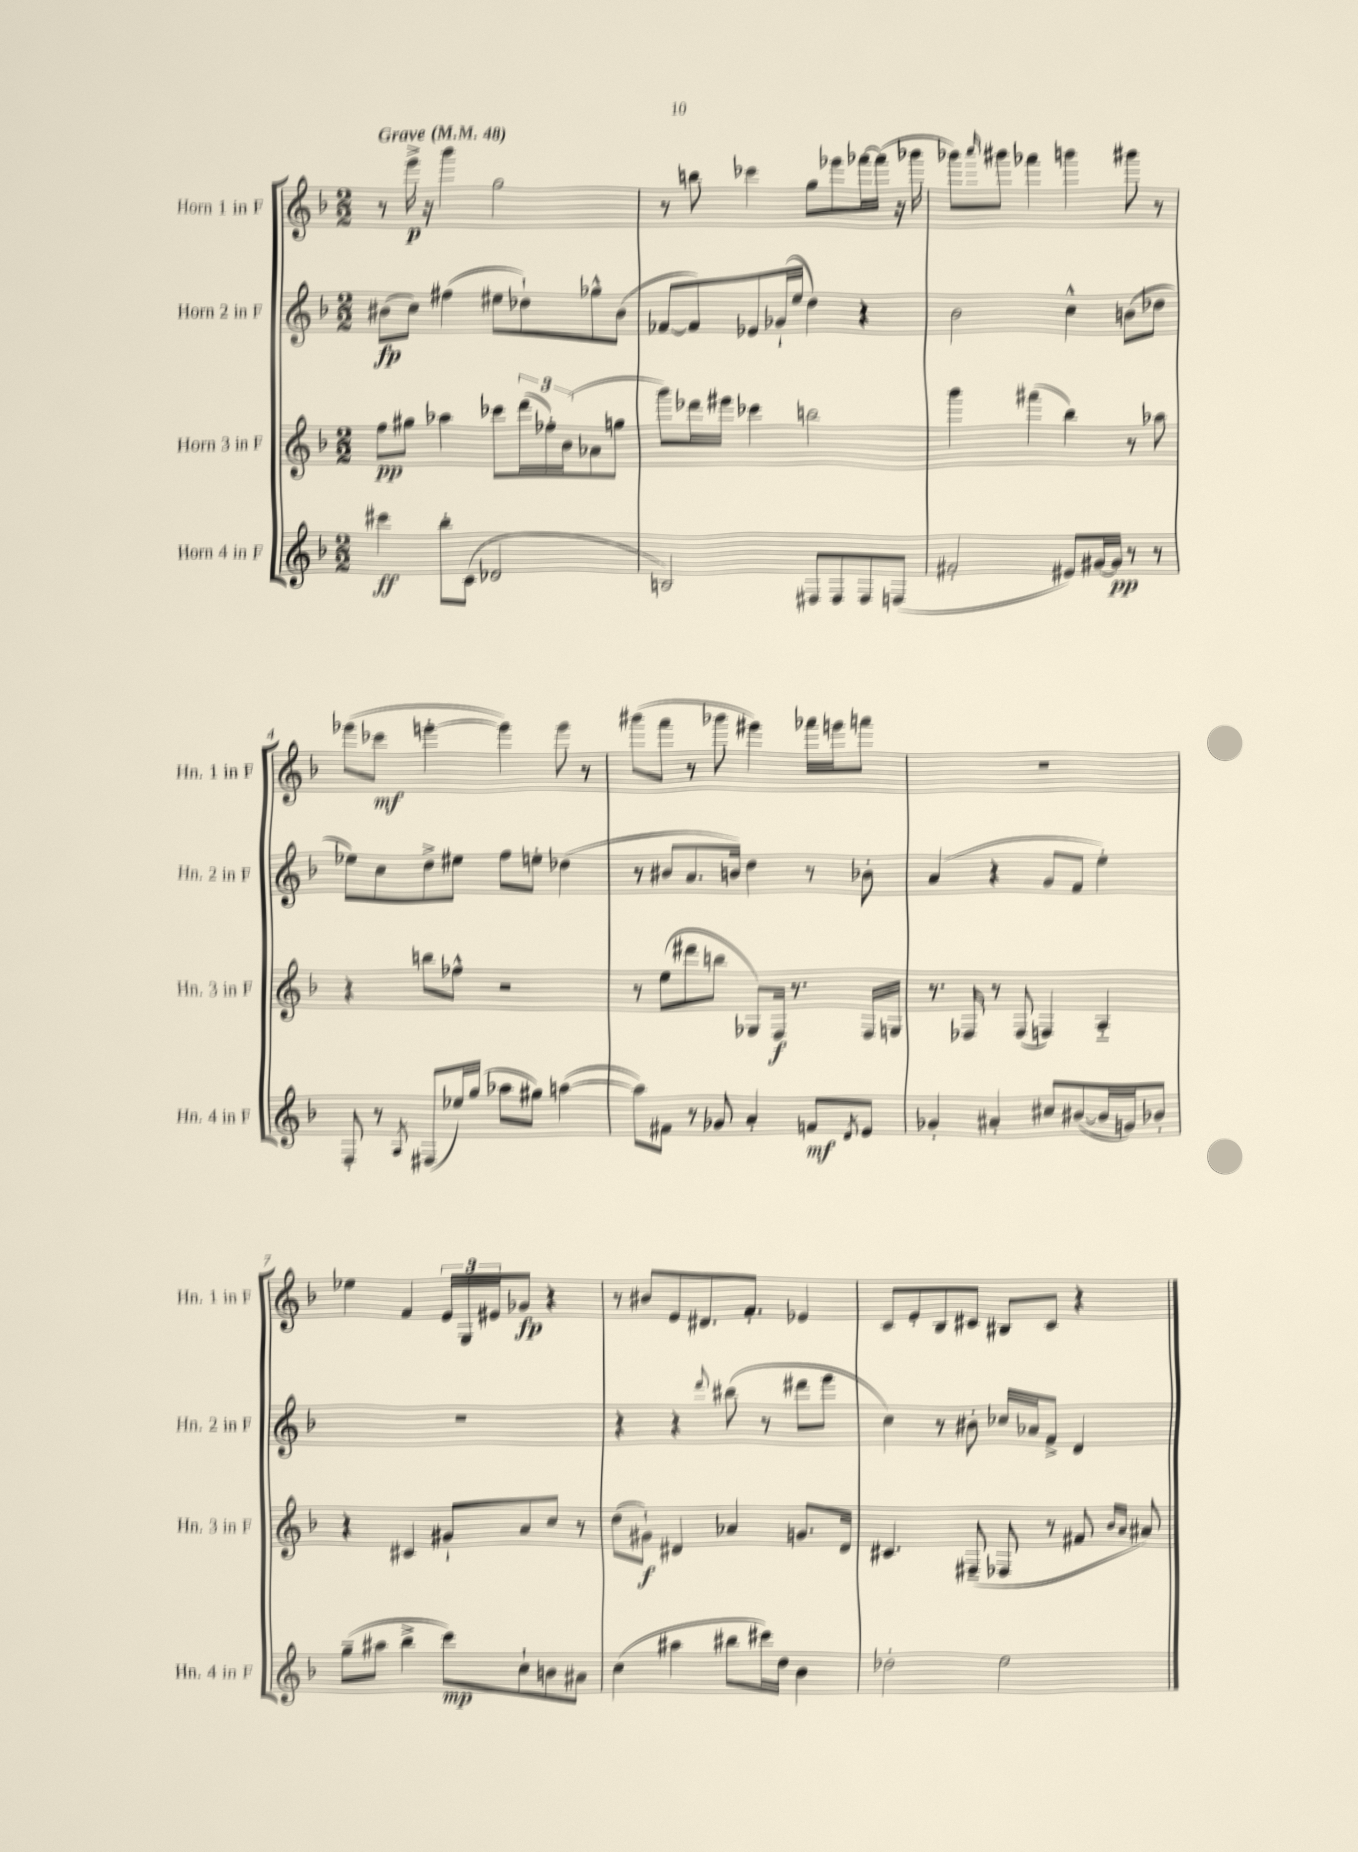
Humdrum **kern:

**kern	**dynam	**kern	**dynam	**kern	**dynam	**kern	**dynam
*part4	*part4	*part3	*part3	*part2	*part2	*part1	*part1
*staff4	*staff4	*staff3	*staff3	*staff2	*staff2	*staff1	*staff1
*I"Horn 4 in F	*	*I"Horn 3 in F	*	*I"Horn 2 in F	*	*I"Horn 1 in F	*
*I'Hn. 4 in F	*	*I'Hn. 3 in F	*	*I'Hn. 2 in F	*	*I'Hn. 1 in F	*
*clefG2	*	*clefG2	*	*clefG2	*	*clefG2	*
*k[b-]	*	*k[b-]	*	*k[b-]	*	*k[b-]	*
*M2/2	*	*M2/2	*	*M2/2	*	*M2/2	*
*MM48	*	*MM48	*	*MM48	*	*MM48	*
=1	=1	=1	=1	=1	=1	=1	=1
!	!	!	!	!	!	!LO:TX:a:B:t=Grave	!
4ccc#X\	ff	8ff\L	pp	(8b#X\L	fp	8r	.
.	.	8gg#X\J	.	8cc\J)	.	16eee^\	p
.	.	.	.	.	.	16r	.
8bb-'\L	.	4aa-X\	.	(4ff#X\	.	4ggg\	.
(8c\J	.	.	.	.	.	.	.
2d-X/	.	8ccc-X\L	.	8ee#X\L	.	2gg\	.
.	.	(24ddd\L	.	8dd-X`\)	.	.	.
.	.	24ff-X'\)	.	.	.	.	.
.	.	(24b-\J	.	.	.	.	.
.	.	8a-X\	.	8gg-X^^\	.	.	.
.	.	8ggn\J	.	(8b#\J	.	.	.
=2	=2	=2	=2	=2	=2	=2	=2
2Bn/)	.	8ggg\L)	.	[8f-X/L	.	8r	.
.	.	16ddd-X\L	.	8f-/])	.	8bbn\	.
.	.	16eee#X\JJ	.	.	.	.	.
.	.	4ccc-X\	.	8e-X/	.	4ccc-X\	.
.	.	.	.	(16g-X`/L	.	.	.
.	.	.	.	16ee/JJ	.	.	.
8F#X/L	.	2bbn\	.	4dd\)	.	8gg\L	.
8F#/	.	.	.	.	.	8eee-X\	.
8F#/	.	.	.	4r	.	[16fff-X\L	.
.	.	.	.	.	.	(16fff-\JJ]	.
(8Fn/J	.	.	.	.	.	16r	.
.	.	.	.	.	.	16ggg-X\	.
=3	=3	=3	=3	=3	=3	=3	=3
2f#X'/	.	4ggg\	.	2b-\	.	8ggg-X\L)	.
.	.	.	.	.	.	16qqaaa/	.
.	.	.	.	.	.	8ggg#X\J	.
.	.	(4fff#X\	.	.	.	4fff-X\	.
8e#X/L)	.	4bb-\)	.	4cc^^\	.	4gggn\	.
[16g#X/L	.	.	.	.	.	.	.
16g#/JJ]	pp	.	.	.	.	.	.
8r	.	8r	.	(8bn\L	.	8ggg#X\	.
8r	.	8aa-X\	.	8dd-X\J	.	8r	.
!!LO:LB:g=z
=4	=4	=4	=4	=4	=4	=4	=4
8F'/	.	4r	.	8ee-X\L)	.	(8eee-X\L	.
8r	.	.	.	8cc\	.	8ccc-X\J	mf
8qA/	.	.	.	.	.	.	.
(8F#X/L	.	8bbn\L	.	8dd^\	.	[4eeen'\	.
16ee-X/L)	.	8ff-X^^\J	.	8ee#X\J	.	.	.
(16gg/JJ	.	.	.	.	.	.	.
8aa-X\L	.	2r	.	8ff\L	.	4eee\])	.
8gg#X\J)	.	.	.	8een'\J	.	.	.
([4aan\	.	.	.	(4dd-X\	.	8eee\	.
.	.	.	.	.	.	8r	.
=5	=5	=5	=5	=5	=5	=5	=5
8aa\L])	.	8r	.	8r	.	(8ggg#X\L	.
8f#X\J	.	(8ee\L	.	8b#X/L	.	8fff\J	.
8r	.	8ddd#X\	.	8.a/	.	8r	.
8g-X/	.	8bbn\J	.	.	.	8ggg-X\	.
.	.	.	.	16bn/Jk)	.	.	.
4a'/	.	8G-X/L)	.	4dd\	.	4eee#X\)	.
.	.	16F/Jk	f	.	.	.	.
.	.	8.r	.	.	.	.	.
8fn/L	mf	.	.	8r	.	16fff-X\LL	.
.	.	.	.	.	.	16eeen\J	.
8qd/	.	.	.	.	.	.	.
8e/J	.	16F/LL	.	8b-X'\	.	8fffn\J	.
.	.	16Gn/JJ	.	.	.	.	.
=6	=6	=6	=6	=6	=6	=6	=6
4g-X'/	.	8.r	.	(4a/	.	1r	.
.	.	16F-X/	.	.	.	.	.
4a#X'/	.	8r	.	4r	.	.	.
.	.	(8F-/	.	.	.	.	.
8cc#X/L	.	4Fn/)	.	8g/L	.	.	.
([8b#X/	.	.	.	8f/J	.	.	.
16b#/L]	.	4A/	.	4ee'\)	.	.	.
16gn/J)	.	.	.	.	.	.	.
8b-X'/J	.	.	.	.	.	.	.
!!LO:LB:g=z
=7	=7	=7	=7	=7	=7	=7	=7
(8gg~\L	.	4r	.	1r	.	4ee-X\	.
8aa#X\J	.	.	.	.	.	.	.
4bb-^\	.	4c#X/	.	.	.	4f/	.
8ccc\L)	mp	8g#X`/L	.	.	.	24e/LL	.
.	.	.	.	.	.	24G/	.
.	.	.	.	.	.	24e#X/J	.
8cc`\	.	8a/	.	.	.	8g-X/J	fp
8bn\	.	8cc/J	.	.	.	4r	.
8a#X\J	.	8r	.	.	.	.	.
=8	=8	=8	=8	=8	=8	=8	=8
(4cc\	.	(8dd\L	.	4r	.	8r	.
.	.	8g#X`\J)	f	.	.	8b#X/L	.
4aa#X\	.	4d#X/	.	4r	.	8e/	.
.	.	.	.	.	.	8.d#X/	.
.	.	.	.	8qqddd/	.	.	.
8bb#X\L	.	4a-X/	.	(8bb#X\	.	.	.
.	.	.	.	.	.	8.f'/J	.
16ccc#X\L)	.	.	.	8r	.	.	.
16dd\JJ	.	.	.	.	.	.	.
4b-\	.	8.gn/L	.	8ddd#X\L	.	4e-X/	.
.	.	.	.	8eee\J	.	.	.
.	.	16d#/Jk	.	.	.	.	.
=9	=9	=9	=9	=9	=9	=9	=9
2dd-X'\	.	4.c#X/	.	4cc\)	.	8c/L	.
.	.	.	.	.	.	8e'/	.
.	.	.	.	8r	.	8B-/	.
.	.	(8F#X~/	.	8b#X'\	.	8c#X/J	.
2ee\	.	8F-X/	.	16cc-X/LL	.	8B#X/L	.
.	.	.	.	16a-X/J	.	.	.
.	.	8r	.	8f^/J	.	8c#/J	.
.	.	8f#X/	.	4d/	.	4r	.
.	.	16qqb-/LL	.	.	.	.	.
.	.	16qqa/JJ	.	.	.	.	.
.	.	8a#X/)	.	.	.	.	.
==	==	==	==	==	==	==	==
*-	*-	*-	*-	*-	*-	*-	*-
